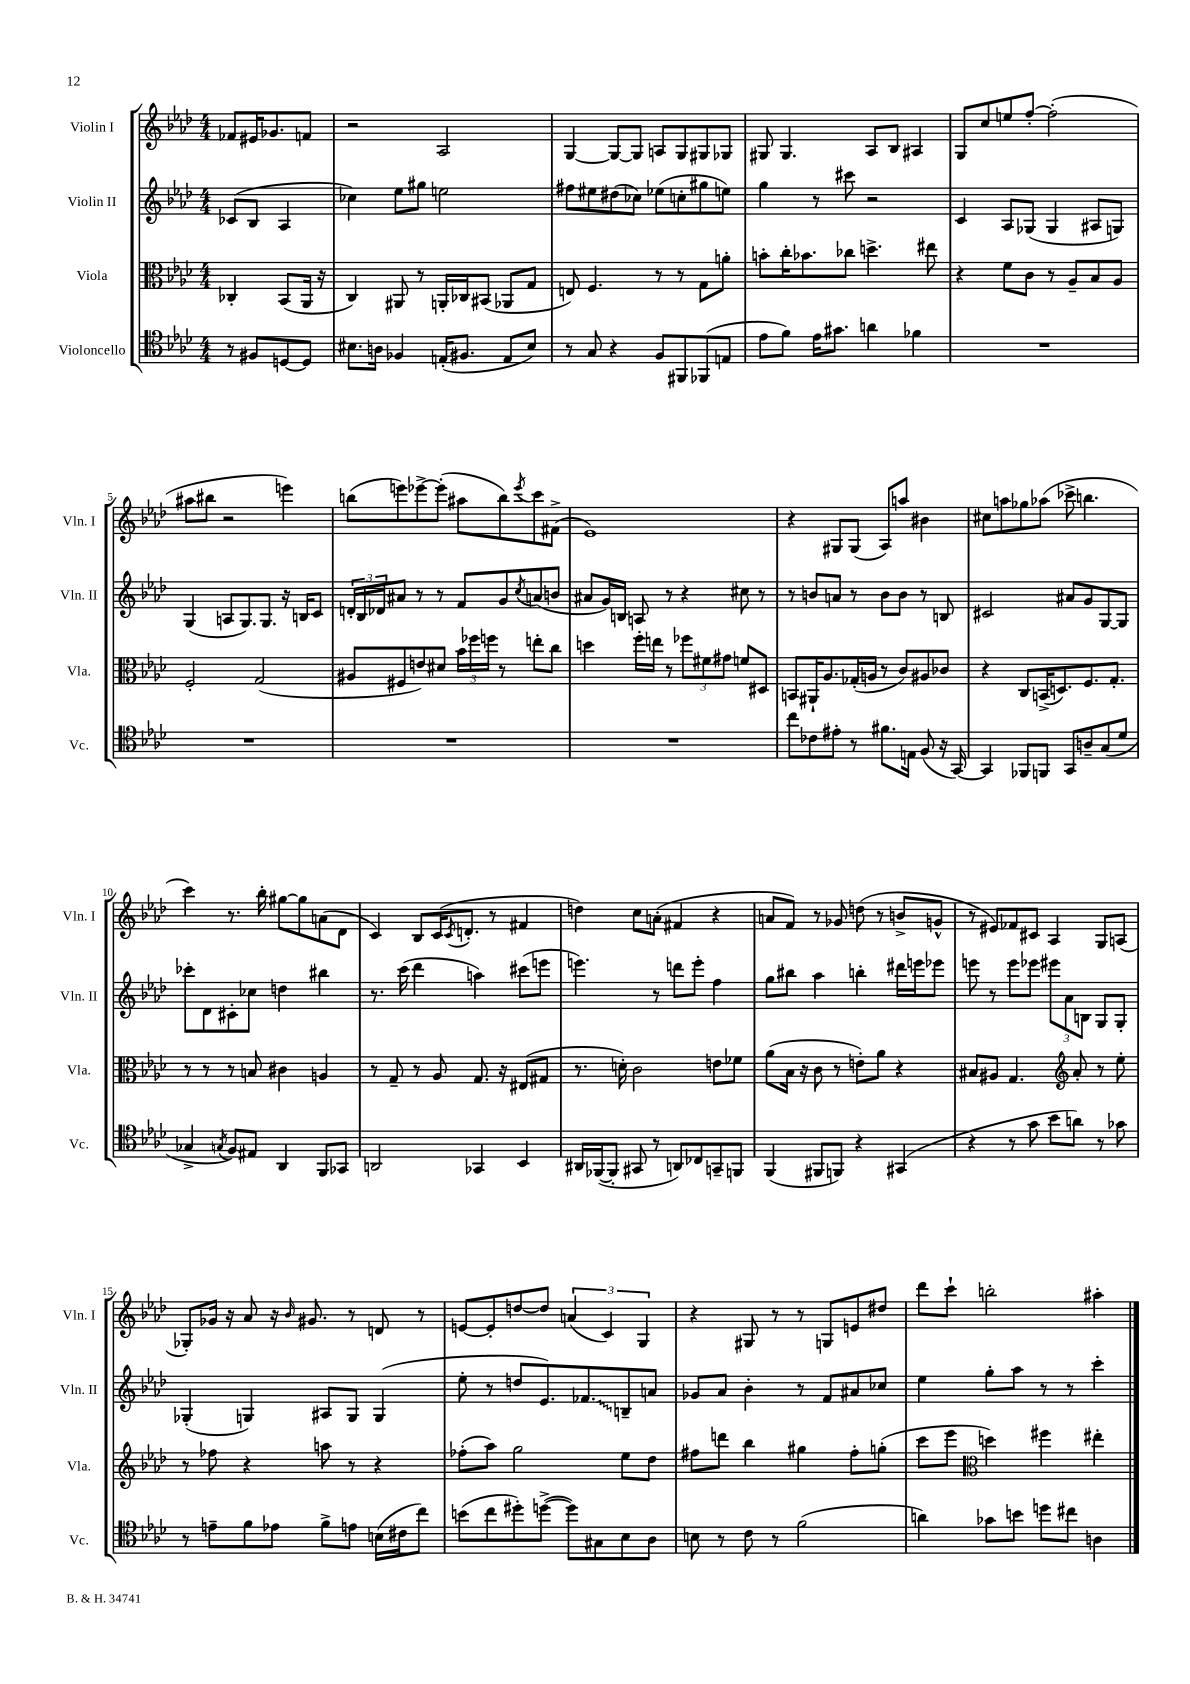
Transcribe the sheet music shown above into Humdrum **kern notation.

**kern	**kern	**kern	**kern
*staff4	*staff3	*staff2	*staff1
*clefC4	*clefC3	*clefG2	*clefG2
*k[b-e-a-d-]	*k[b-e-a-d-]	*k[b-e-a-d-]	*k[b-e-a-d-]
*M4/4	*M4/4	*M4/4	*M4/4
8r	4C-'/	(8c-/L	8f-/L
8F#/L	.	8B-/J	16e#/K
.	.	.	8.g-/
[8D/	(8BB-/L	4A-/	.
8D/]J	16AA-/Jk	.	8f/J
.	16r	.	.
=	=	=	=
8.B#\L	4C/)	4cc-\)	2r
16A\Jk	.	.	.
4F-/	8AA#/	8ee-\L	.
.	8r	8gg#\J	.
(16E'/LK	16AA'/LL	2ee\	2A-/
8.F#/J	16C-/J	.	.
.	(8BB#/J	.	.
8E/L	8AA-/L	.	.
8B#/J)	8G/J	.	.
=	=	=	=
8r	8E/)	8ff#\L	[4G/
8G/	4.F/	8ee#\	.
4r	.	(8dd#\	8G/_L
.	.	8cc-\J)	8G/]J
8F/L	8r	(8ee-\L	8A/L
8FF#/	8r	8cc'\	8G/
(8FF-/	8G\L	8gg#\	8G#/
8E/J	8a'\J	8ee\J)	8G-/J
=	=	=	=
8e-\L	8b'\L	4gg\	8G#/
8f\J)	16cc'\K	.	4.G#/
.	8.b-\	.	.
16e-\LK	.	8r	.
8.g#\J	.	.	.
.	8cc-\J	8ccc#\	.
4a\	4.dd^\	2r	8A-/L
.	.	.	8B-/J
4f-\	.	.	4A#/
.	8ee#\	.	.
=	=	=	=
1r	4r	4c/	8G/L
.	.	.	8cc/
.	8f\L	8A-/L	8ee/
.	8c\J	(8G-/J	[8ff'/J
.	8r	4G-/	(2ff'\]
.	8A-~/L	.	.
.	8B-/	8A#/L	.
.	8A-/J	8G/J)	.
=	=	=	=
1r	2F'/	(4G/	8aa#\L
.	.	.	8bb#\J
.	.	8A/L	2r
.	.	8.G/)	.
.	(2G/	.	.
.	.	8.G/J	.
.	.	16r	4eee\)
.	.	16B/LK	.
.	.	8c/J	.
=	=	=	=
1r	8A#/L	24d'/LL	(8bb\L
.	.	24B-/	.
.	.	24d-/J	.
.	8F#/	8a#/J	8eee\)
.	8e/)	8r	[8eee-^\
.	8d#/J	8r	(8eee-'\]J
.	24b-\LL	8f/L	8aa#\L
.	24ff-\	.	.
.	24ff\JJ	.	.
.	8r	8g/	8bb\)
.	.	8qcc/	8qeee-/
.	8ee'\L	(8a/	8ccc\
.	8cc\J	8b/J	(8f#^\J
=	=	=	=
1r	4dd\	8a#/L	1e-)
.	.	16g/L)	.
.	.	16B/JJ	.
.	16ff'\LL	8A/	.
.	16ee\JJ	.	.
.	8r	8r	.
.	12ff-\L	4r	.
.	12f#\	.	.
.	12g#\J	.	.
.	8f/L	8cc#\	.
.	8D#/J	8r	.
=	=	=	=
8cc\L	8BB/L	8r	4r
8c-\	16AA#`/K	8b/L	.
.	8.A-/	.	.
8e#'\J	.	8a/J	8G#/L
8r	(16G-'/L	8r	(8G#/J
.	16A/JJ	.	.
8.f#\L	8r	8b\L	8A-/L)
.	8c/L)	8b\J	8aa/J
16E\Jk	.	.	.
(8F/	8A#/	8r	4b#\
16r	8c-/J	8B/	.
[16GG/)	.	.	.
=	=	=	=
4GG/]	4r	2c#/	8cc#\L
.	.	.	8aa\
8FF-/L	8C/L	.	8gg-\
8FF/J	(16BB^/K	.	(8aa-\J
.	8.D/)	.	.
8GG/L	.	8a#/L	8ccc-^\
8A~/	8.F/	8g/	4.bb\
(8G/	.	[8G/	.
.	8.G'/J	.	.
8d-/J	.	8G/]J	.
=	=	=	=
4G-^/	8r	8ccc-'\L	4ccc\)
.	8r	8d-\	.
8qG/	.	.	.
8F/L)	8r	8c#'\	8.r
8E#/J	8B/	8cc-\J	.
.	.	.	16bb-'\
4AA-/	4c#\	4dd\	[8gg#\L
.	.	.	8gg#\]
8FF/L	4A/	4bb#\	(8a\
8GG-/J	.	.	8d-\J
=	=	=	=
2AA/	8r	8.r	4c/)
.	8G~/	.	.
.	.	(16ccc\	.
.	8r	4ddd-\	8B-/L
.	8A-/	.	(16c/K
.	.	.	8qc/
.	.	.	8.d'/J
4GG-/	8.G/	4aa\)	.
.	.	.	8r
.	16r	.	.
4BB-/	(8E#/L	(8ccc#\L	4f#/
.	8G#/J	8eee\J	.
=	=	=	=
16AA#/LL	8.r	4.eee\)	4dd\)
([16FF-/J	.	.	.
8FF-'/]J	.	.	.
.	16d'\)	.	.
8GG#/	2c\	.	8cc\L
8r	.	8r	(8a'\J
8AA/L)	.	8ddd\L	4f#/
8C-/	.	8eee'\J	.
8GG~/	8e\L	4ff\	4r
8FF/J	8f-\J	.	.
=	=	=	=
(4FF/	(8a-\L	8gg\L	8a/L
.	16B-\Jk	8bb#\J	8f/J)
.	16r	.	.
8FF#/L	8c\	4aa-\	8r
8FF/J)	8r	.	8g-/
4r	8e'\L)	4bb'\	(8dd\
.	8a-\J	.	8r
(4GG#/	4r	16ddd#\LL	8b^/L
.	.	16eee\J	.
.	.	8eee-\J	8g^^/J
=	=	=	=
4r	8B#/L	8eee\	8r
.	8A#/J	8r	8e#/L)
8r	4.G/	8eee\L	8f-/
8g\	.	8eee-\J	8c#/J
8b-\L	.	12eee#\L	4A-/
.	.	12a-\	.
*	*clefG2	*	*
8a\J)	8a-'/	.	.
.	.	12B\J	.
8r	8r	8G/L	8G/L
8g-\	8ee-'\	8G'/J	(8A/J
=	=	=	=
8r	8r	(4G-'/	8G-'/L)
8e~\L	8ff-\	.	16g-/Jk
.	.	.	16r
8f\	4r	4G/)	8a-/
8e-\J	.	.	16r
.	.	.	16qqb-/
.	.	.	8.g#/
8f^\L	8aa\	8A#/L	.
8e\J	8r	8G/J	8r
(16B\LL	4r	(4G/	8d/
16c#\J	.	.	.
8cc\J)	.	.	8r
=	=	=	=
(8b\L	(8ff-'\L	8ee-'\	[8e/L
8cc\	8aa-\J)	8r	8e'/]
8dd#'\)	2gg\	8dd/L	[8dd/
([8dd^\J	.	8.e-/)	8dd/]J
8dd\]L)	.	.	(6a/
.	.	8.f-/	.
8G#\	.	.	.
.	.	.	6c/)
8B-\	8ee-\L	8B~/	.
.	.	.	6G/
8A-\J	8dd-\J	8a/J	.
=	=	=	=
8B\	8ff#\L	8g-/L	4r
8r	8ddd\J	8a-/J	.
8c\	4bb-\	4b-'\	8G#/
8r	.	.	8r
(2f\	4gg#\	8r	8r
.	.	8f/L	8G/L
.	8ff#'\L	8a#/	8e/
.	(8gg'\J	8cc-/J	8dd#/J
=	=	=	=
4a\)	8ccc\L	4ee-\	8ddd-\L
.	8eee-\J	.	8ccc`\J
*	*clefC3	*	*
8g-\L	4dd\)	8gg'\L	2bb'\
8b\J	.	8aa-\J	.
8dd\L	4ff#\	8r	.
8cc#\J	.	8r	.
4A\	4ee#'\	4ccc'\	4aa#'\
==	==	==	==
*-	*-	*-	*-
